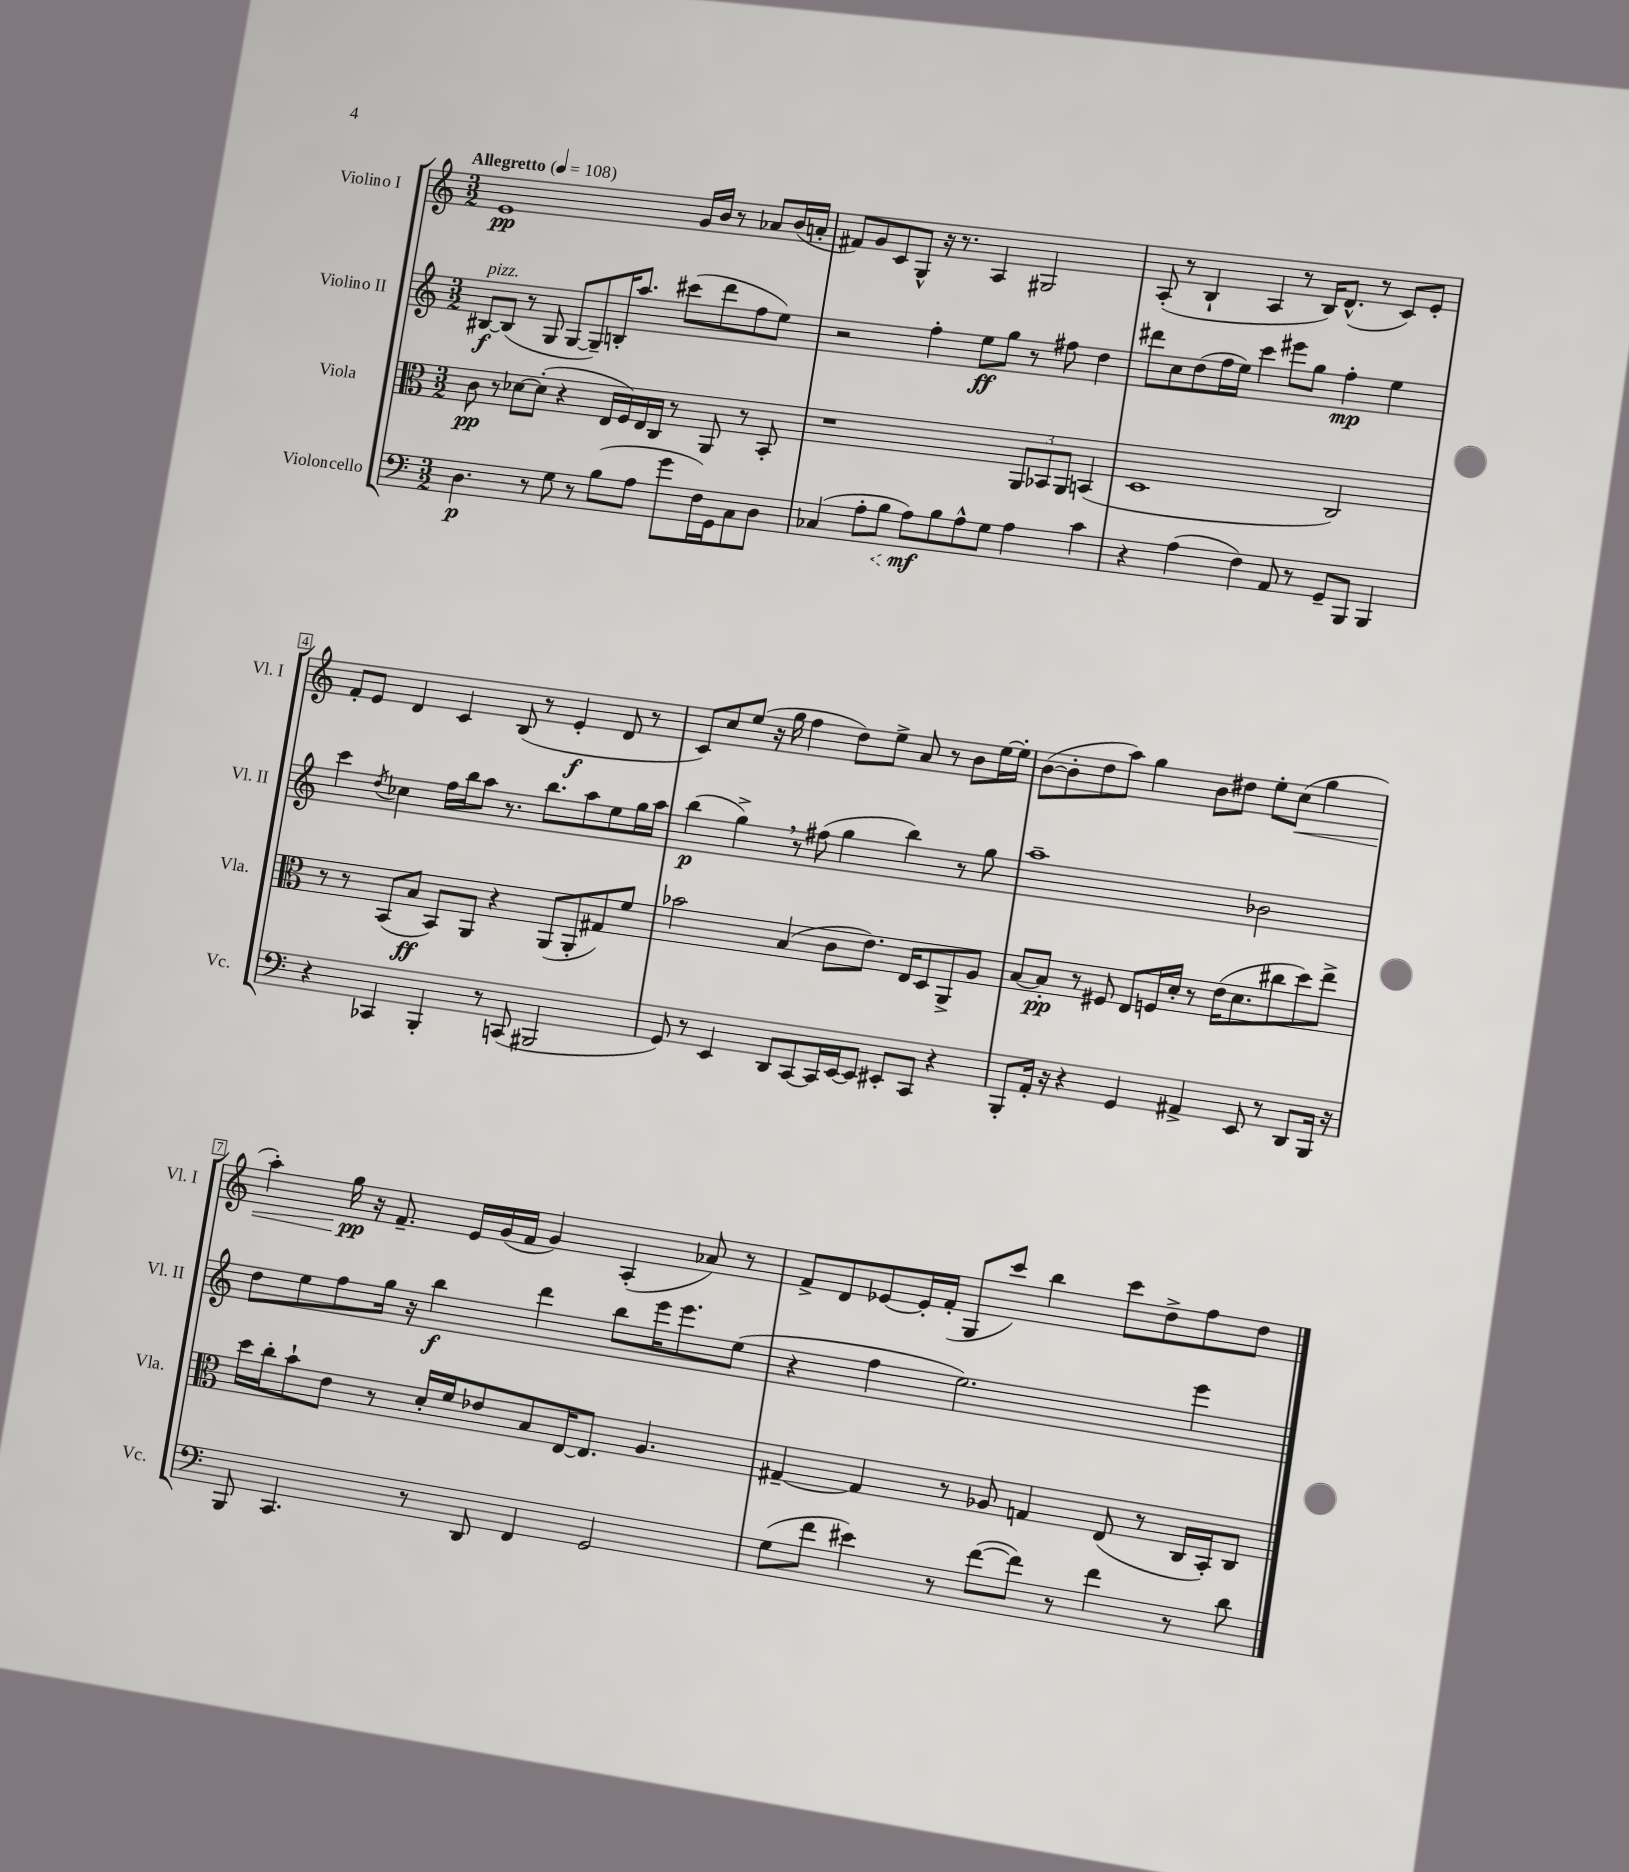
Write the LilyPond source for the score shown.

<<
\new StaffGroup <<
\new Staff = "s0" \with { instrumentName = "Violino I" shortInstrumentName = "Vl. I" } {
    \clef treble \key c \major \numericTimeSignature \time 3/2 \tempo "Allegretto" 4 = 108
    e'1\pp g'16 b'16 r8 aes'8 b'16( a'16-. |
    fis'8) g'8 c'8 g8-^ r16 r8. a4 gis2 |
    a8-.( r8 b4-! a4 r8 b16) d'8.-^( r8 c'8) e'8-. |
    f'8-. e'8 d'4 c'4 b8( r8 e'4-.\f d'8 r8 |
    c'8) c''8 e''8( r16 g''16 f''4 d''8) e''8-> a'8 r8 b'8 e''16~ e''16-. |
    b'8~( b'8-. d''8 a''8) g''4 b'8 dis''8 e''8-. c''8\<( g''4 |
    a''4-.) g''16\pp\! r16 f'8.-- e'16 g'16( f'16 g'4) a4-.( aes'8) r8 |
    f'8-> d'8 ees'8~ ees'16-. f'16-.( g8 c'''8) b''4 c'''8 d''8-> f''8 d''8 \bar "|." |
}
\new Staff = "s1" \with { instrumentName = "Violino II" shortInstrumentName = "Vl. II" } {
    \clef treble \key c \major \numericTimeSignature \time 3/2
    bis8~\f^\markup { \italic "pizz." } bis8( r8 g8 g8~ g8--) b16-. a''8. cis'''8( d'''8 f''8 e''8) |
    r2 f''4-. e''8\ff g''8 r8 fis''8 d''4 |
    dis'''8 c''8 d''8( f''16 e''16) c'''4 eis'''8 g''8 f''4-.\mp e''4 |
    c'''4 \acciaccatura { d''8 } ces''4 f''16 b''16 a''8 r8. b''8. a''8 e''8 g''16 a''16 |
    b''4\p( g''4->) \breathe r8 fis''8( g''4 b''4) r8 g''8 |
    a''1-- bes'2 |
    d''8 e''8 f''8 g''16 r16 b''4\f d'''4 b''8 e'''16 e'''8. e''8( |
    r4 f''4 e''2.) e'''4 \bar "|." |
}
\new Staff = "s2" \with { instrumentName = "Viola" shortInstrumentName = "Vla." } {
    \clef alto \key c \major \numericTimeSignature \time 3/2
    c'8\pp r8 des'8~ des'8-.( r4 e16 f16) e16 c16 r8 a,8 r8 b,8-. |
    r1 \tuplet 3/2 { a,8 bes,8 a,8 } b,4( |
    d1 c2) |
    r8 r8 b,8( b8\ff b,8) a,8 r4 a,8( a,8-. gis8) f'8 |
    bes'2 b4( c'8 e'8.) e16 d8 a,8-> a8 |
    b8~ b8-.\pp r8 fis8 e8 f16 d'16-. r8 e'16( d'8. cis''8 d''8) e''8-> |
    d''16 c''16-. b'8-! e'8 r8 d'16-. f'16 ees'8 b8 e16~ e8. a4. |
    gis4~-- gis4 r8 aes8 g4 e8( r8 c16 b,16-.) c8 \bar "|." |
}
\new Staff = "s3" \with { instrumentName = "Violoncello" shortInstrumentName = "Vc." } {
    \clef bass \key c \major \numericTimeSignature \time 3/2
    d4.\p r8 g8 r8 b8( a8 g'8 f16) g,16 c8 d8 |
    ces4( a8-. \once \override Hairpin.style = #'dashed-line b8\< a8\mf\!) b8 a8-^ g8 a4 c'4 |
    r4 a4( f4) a,8 r8 g,8-- b,,8 b,,4 |
    r4 ces,4 b,,4-. r8 c,8( bis,,2 |
    g,8) r8 e,4 d,8 c,8~ c,16 e,16~ e,8 eis,8-. c,8 r4 |
    b,,8-. a,16-. r16 r4 g,4 ais,4-> e,8 r8 d,8 b,,16 r16 |
    b,,8 c,4. r8 d,8 f,4 g,2 |
    g8( f'8 eis'4) r8 f'8~( f'8) r8 f'4 r8 d'8 \bar "|." |
}
>>
>>
\layout { \context { \Score \override BarNumber.stencil = #(make-stencil-boxer 0.1 0.3 ly:text-interface::print) } }
